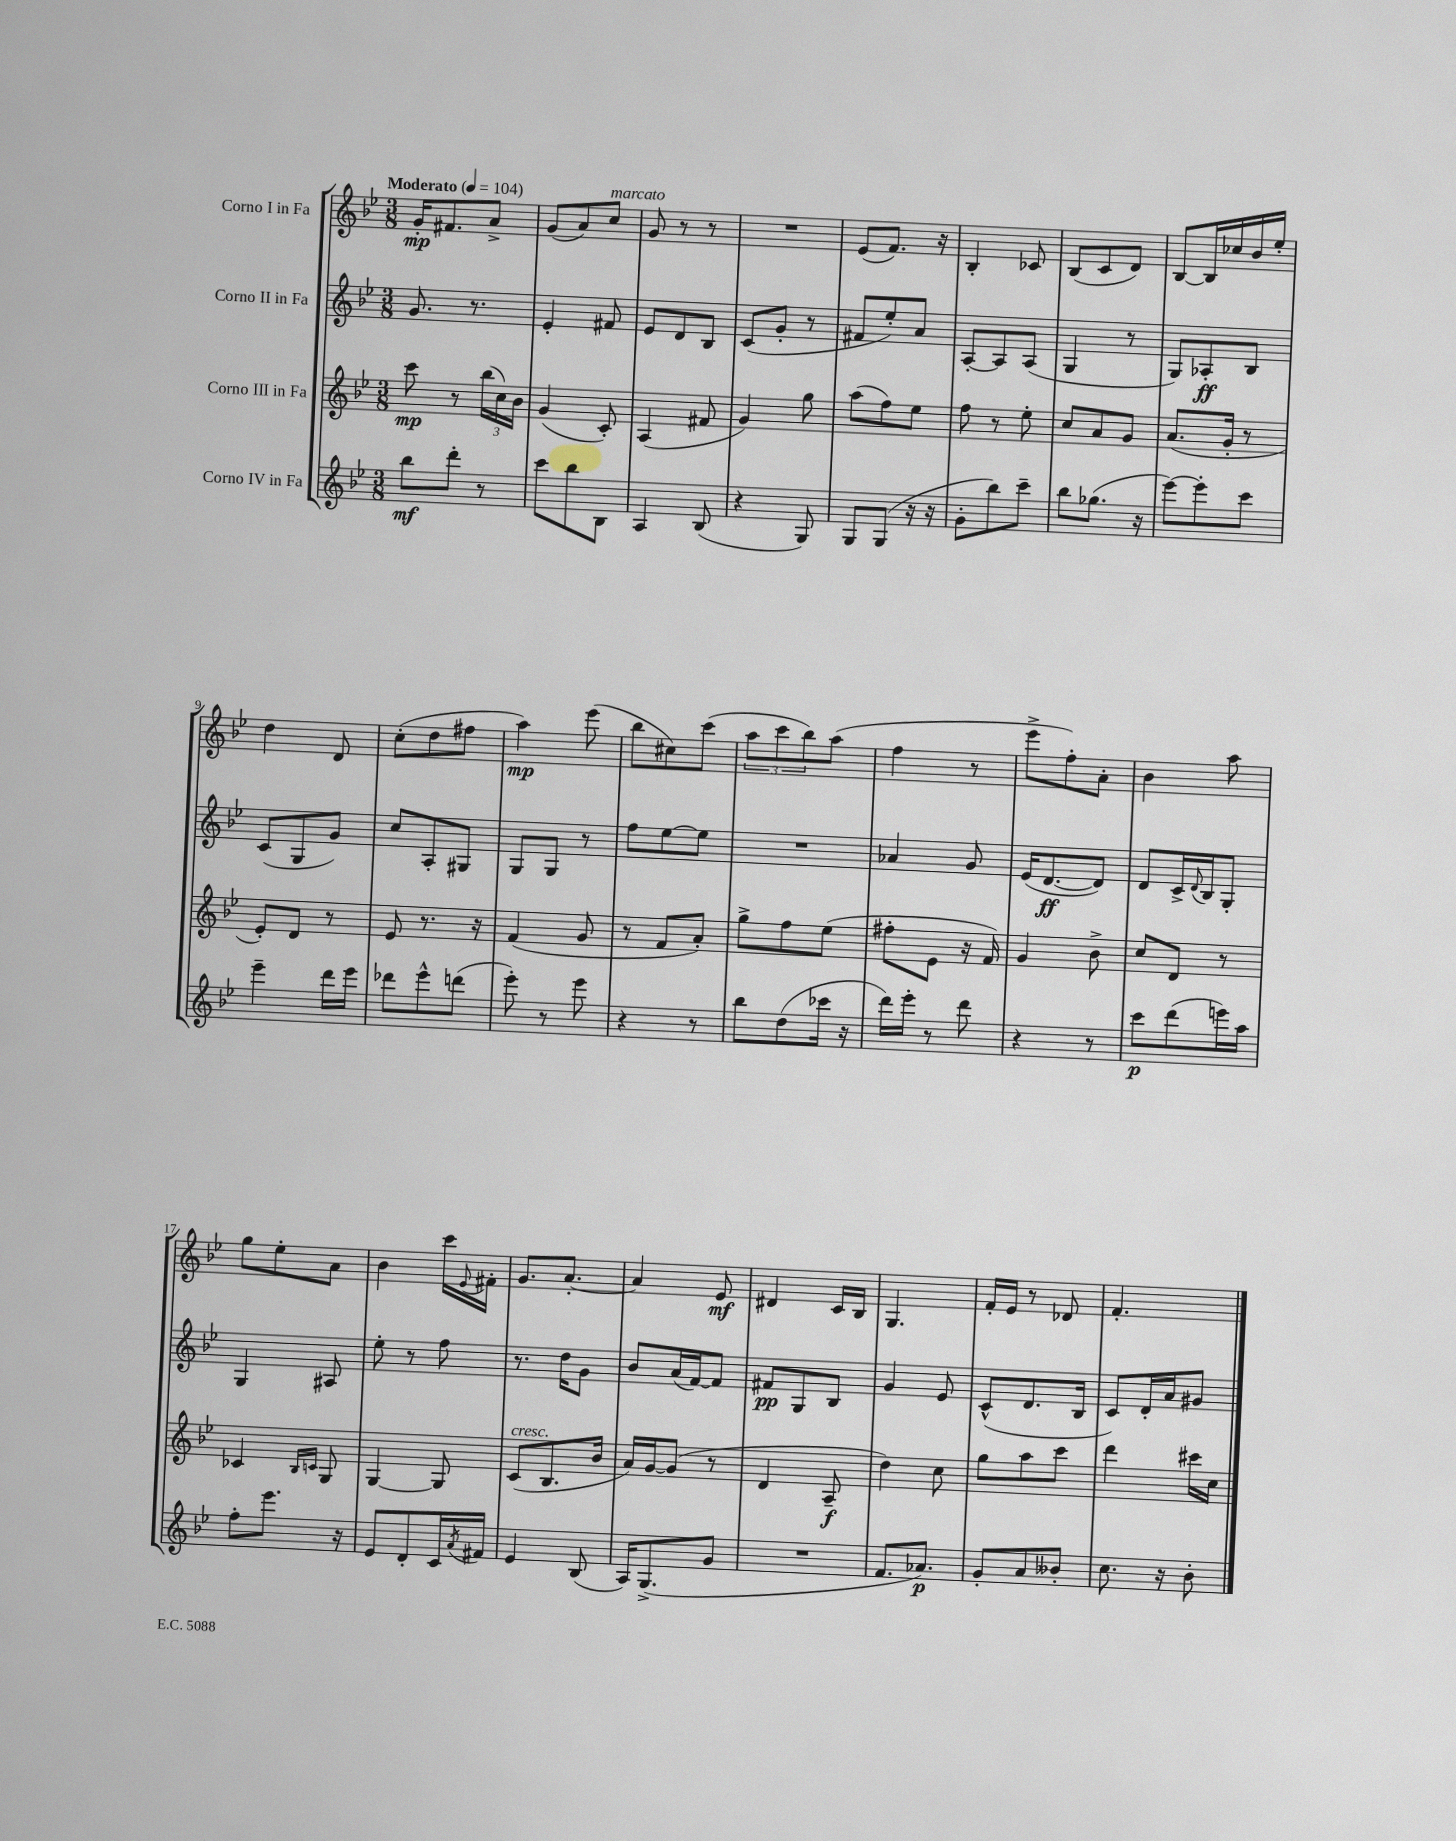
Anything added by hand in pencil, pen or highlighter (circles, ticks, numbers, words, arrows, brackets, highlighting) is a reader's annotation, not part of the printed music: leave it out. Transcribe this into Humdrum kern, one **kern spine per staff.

**kern	**kern	**kern	**kern
*staff4	*staff3	*staff2	*staff1
*clefG2	*clefG2	*clefG2	*clefG2
*k[b-e-]	*k[b-e-]	*k[b-e-]	*k[b-e-]
*M3/8	*M3/8	*M3/8	*M3/8
*MM104	*MM104	*MM104	*MM104
8bb-	8ccc	8.g	16g'
.	.	.	8.f#
8ddd'	8r	.	.
.	.	8.r	.
8r	(24bb-	.	8a^
.	24cc)	.	.
.	24b-	.	.
=	=	=	=
8ccc	(4g	4e-'	(8g
8bb-	.	.	8a)
8B-	8c')	8f#	8cc
=	=	=	=
4A	(4A	8e-	8g
.	.	8d	8r
(8B-	8f#	8B-	8r
=	=	=	=
4r	4g)	(8c	4.r
.	.	8g'	.
8G)	8gg	8r	.
=	=	=	=
8G	(8aa	8f#	(8e-
(8G	8ff)	8ee-')	8.f)
16r	8ee-	8a	.
16r	.	.	16r
=	=	=	=
8g'	8ff	[8A'	4B-'
8bb-)	8r	8A]	.
8ccc~	8ee-'	(8A	8c-
=	=	=	=
8bb-	8cc	4G	(8B-
(8.gg-	8a	.	8c
.	8g	8r	8d)
16r	.	.	.
=	=	=	=
[8eee-)	(8.a	8G)	[8B-
8eee-']	.	8A-'	16B-]
.	16g'	.	16cc-
8ccc	8r	8B-	16b-
.	.	.	16ee-'
=	=	=	=
4eee-~	8e-')	(8c	4dd
.	8d	8G	.
16ddd	8r	8g)	8d
16eee-	.	.	.
=	=	=	=
8ddd-	8e-	8cc	(8cc'
8eee-^^	8.r	8A'	8dd
(8ddd	.	8G#	8ff#
.	16r	.	.
=	=	=	=
8eee-')	(4f	8G	4aa)
8r	.	8G	.
8eee-	8g	8r	(8eee-
=	=	=	=
4r	8r	8ff	8bb-
.	8f	[8ee-	8cc#)
8r	8a')	8ee-]	(8ccc
=	=	=	=
8bb-	8gg^	4.r	12aa
.	.	.	12ccc
(8dd	8ff	.	.
.	.	.	12bb-)
16ccc-	(8ee-	.	(8aa
16r	.	.	.
=	=	=	=
16ddd)	8ff#'	4a-	4ff
16eee-'	.	.	.
8r	8e-	.	.
8ddd	16r	8g	8r
.	16f)	.	.
=	=	=	=
4r	4g	(16e-	8eee-^
.	.	[8.d	.
.	.	.	8ff')
8r	8b-^	8d])	8a'
=	=	=	=
8ccc	8cc	8d	4b-
(8ddd	8d	16c^	.
.	.	8qqd	.
.	.	16B-	.
16eee)	8r	8G'	8aa
16aa	.	.	.
=	=	=	=
8ff'	4c-	4G	8gg
8.eee-	.	.	8ee-'
.	16qqB-	.	.
.	16qqc	.	.
.	8G	8A#	8a
16r	.	.	.
=	=	=	=
8e-	[4G	8ee-'	4b-
8d'	.	8r	.
16c	8G]	8ff	16ccc
8qa	.	.	8qqe-
16f#	.	.	16f#'
=	=	=	=
4e-	(8c	8.r	8.g
.	8.B-	.	.
.	.	16dd	[8.a'
(8B-	.	8g	.
.	16b-	.	.
=	=	=	=
16A)	16a)	8b-	4a]
(8.G^	[16g	.	.
.	(8g]	(16a	.
.	.	[16f)	.
8g	8r	8f]	8e-
=	=	=	=
4.r	4d	8f#	4d#
.	.	8G	.
.	8A~	8B-	16c
.	.	.	16B-
=	=	=	=
8.f	4dd)	4g	4.G
8.a-)	.	.	.
.	8cc	8e-	.
=	=	=	=
8g'	8gg	(8c^^	16f'
.	.	.	16e-
8a	8aa	8.d	8r
8b--'	8ccc	.	8d-
.	.	16B-	.
=	=	=	=
8.cc	4ddd	8c)	4.f'
.	.	16d'	.
16r	.	16a	.
8b-'	16ccc#	8g#	.
.	16cc	.	.
==	==	==	==
*-	*-	*-	*-
